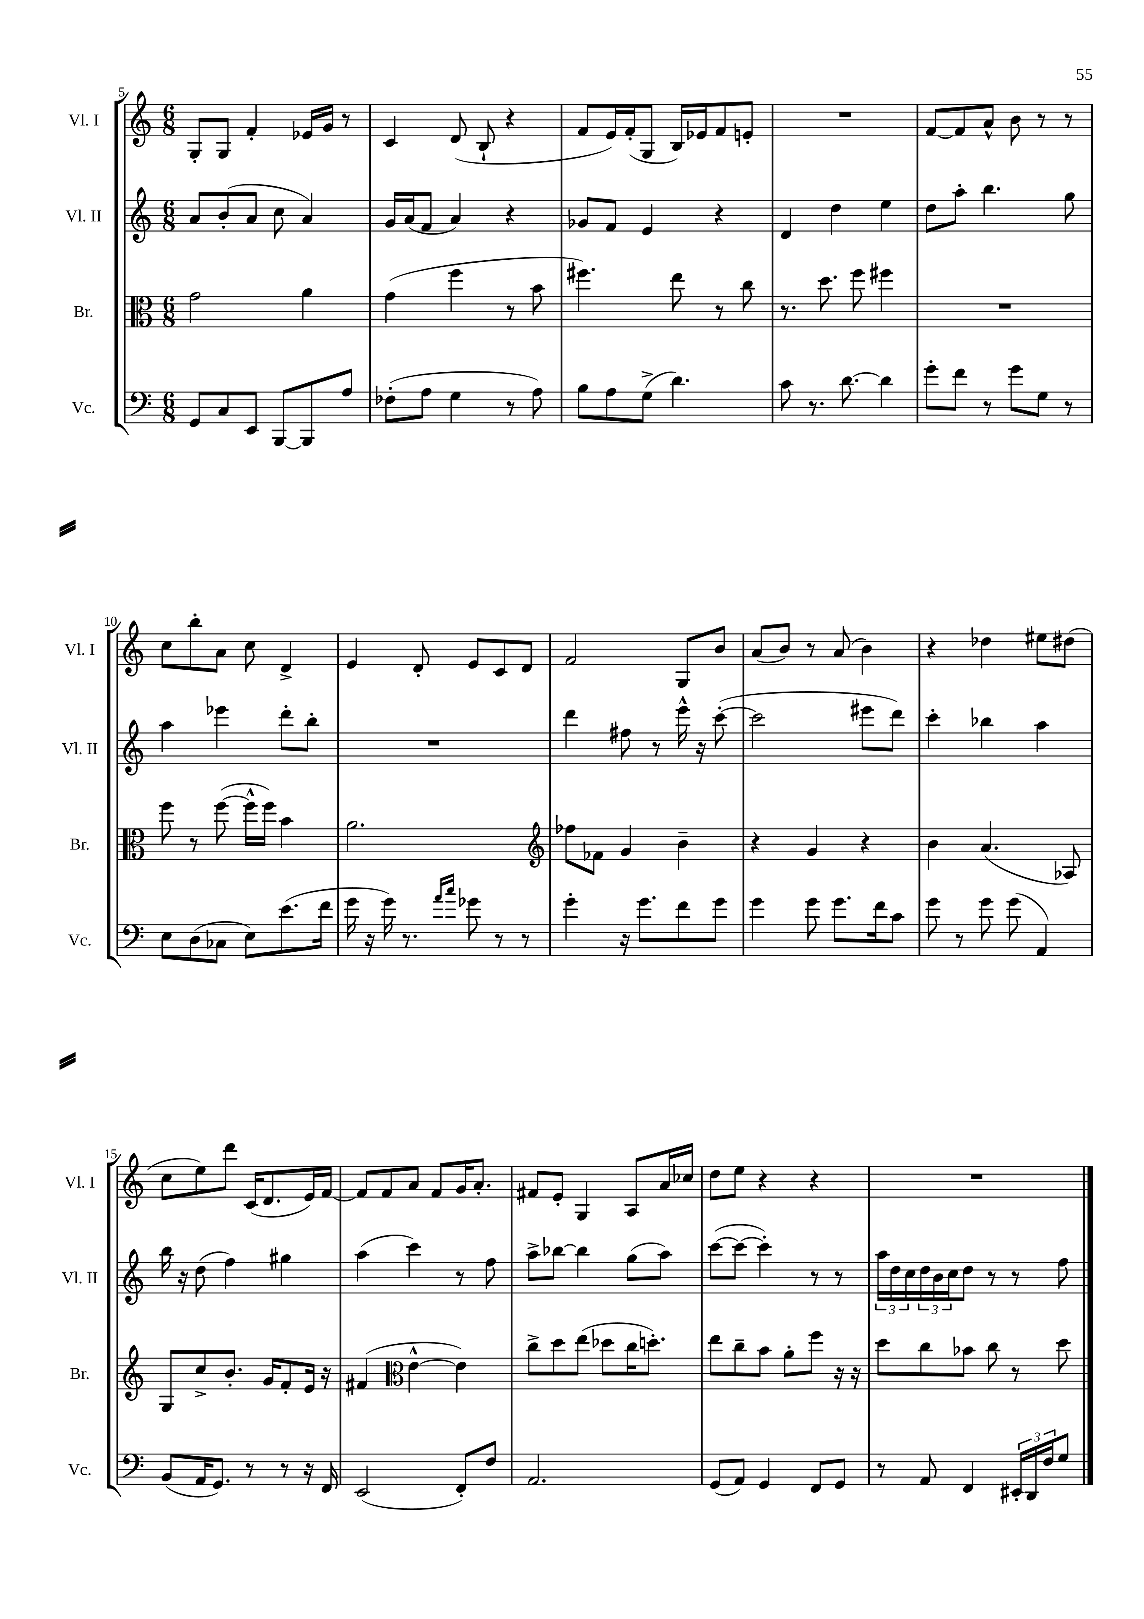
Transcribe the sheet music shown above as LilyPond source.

<<
\new StaffGroup <<
\new Staff = "s0" \with { instrumentName = "Vl. I" shortInstrumentName = "Vl. I" } {
    \clef treble \key c \major \numericTimeSignature \time 6/8
    g8-. g8 f'4-. ees'16 g'16 r8 |
    c'4 d'8( b8-! r4 |
    f'8 e'16) f'16-.( g8 b16) ees'16 f'8 e'8-. |
    R2. |
    f'8~ f'8 a'8-^ b'8 r8 r8 |
    c''8 b''8-. a'8 c''8 d'4-> |
    e'4 d'8-. e'8 c'8 d'8 |
    f'2 g8 b'8 |
    a'8( b'8) r8 a'8( b'4) |
    r4 des''4 eis''8 dis''8( |
    c''8 e''8) d'''8 c'16( d'8. e'16) f'16~ |
    f'8 f'8 a'8 f'8 g'16 a'8.-. |
    fis'8 e'8-. g4 a8 a'16 ces''16 |
    d''8 e''8 r4 r4 |
    R2. \bar "|." |
}
\new Staff = "s1" \with { instrumentName = "Vl. II" shortInstrumentName = "Vl. II" } {
    \clef treble \key c \major \numericTimeSignature \time 6/8
    a'8 b'8-.( a'8 c''8 a'4) |
    g'16 a'16( f'8 a'4) r4 |
    ges'8 f'8 e'4 r4 |
    d'4 d''4 e''4 |
    d''8 a''8-. b''4. g''8 |
    a''4 ees'''4 d'''8-. b''8-. |
    R2. |
    d'''4 fis''8 r8 e'''16-^ r16 c'''8~-.( |
    c'''2 eis'''8 d'''8) |
    c'''4-. bes''4 a''4 |
    b''16 r16 d''8( f''4) gis''4 |
    a''4( c'''4) r8 f''8 |
    a''8-> bes''8~ bes''4 g''8( a''8) |
    c'''8~( c'''8~ c'''4-.) r8 r8 |
    \tuplet 3/2 { a''16 d''16 c''16 } \tuplet 3/2 { d''16 b'16 c''16 } d''8 r8 r8 f''8 \bar "|." |
}
\new Staff = "s2" \with { instrumentName = "Br." shortInstrumentName = "Br." } {
    \clef alto \key c \major \numericTimeSignature \time 6/8
    g'2 a'4 |
    g'4( f''4 r8 b'8 |
    fis''4.) e''8 r8 c''8 |
    r8. d''8. f''8 fis''4 |
    R2. |
    f''8 r8 f''8~( f''16-^ f''16) b'4 |
    a'2. |
    \clef treble fes''8 fes'8 g'4 b'4-- |
    r4 g'4 r4 |
    b'4 a'4.( aes8) |
    g8 c''8-> b'8.-. g'16 f'8-. e'16 r16 |
    fis'4( \clef alto e'4~-^ e'4) |
    c''8-> d''8 e''8( des''8 c''16 d''8.-.) |
    e''8 c''8-- b'8 a'8-. f''8 r16 r16 |
    d''8 c''8 bes'8 c''8 r8 d''8 \bar "|." |
}
\new Staff = "s3" \with { instrumentName = "Vc." shortInstrumentName = "Vc." } {
    \clef bass \key c \major \numericTimeSignature \time 6/8
    g,8 c8 e,8 b,,8~ b,,8 a8 |
    fes8-.( a8 g4 r8 a8) |
    b8 a8 g8->( d'4.) |
    c'8 r8. d'8.~ d'4 |
    g'8-. f'8 r8 g'8 g8 r8 |
    e8 d8( ces8 e8) e'8.( f'16 |
    g'16 r16 g'16) r8. \grace { a'16 c''16 } ges'8 r8 r8 |
    g'4-. r16 g'8. f'8 g'8 |
    g'4 g'8 g'8. f'16 c'8 |
    g'8 r8 g'8 g'8( a,4) |
    b,8( a,16 g,8.) r8 r8 r16 f,16 |
    e,2( f,8-.) f8 |
    a,2. |
    g,8( a,8) g,4 f,8 g,8 |
    r8 a,8 f,4 \tuplet 3/2 { eis,16-. d,16 f16 } g8 \bar "|." |
}
>>
>>
\layout { \context { \Score currentBarNumber = #5 } }
